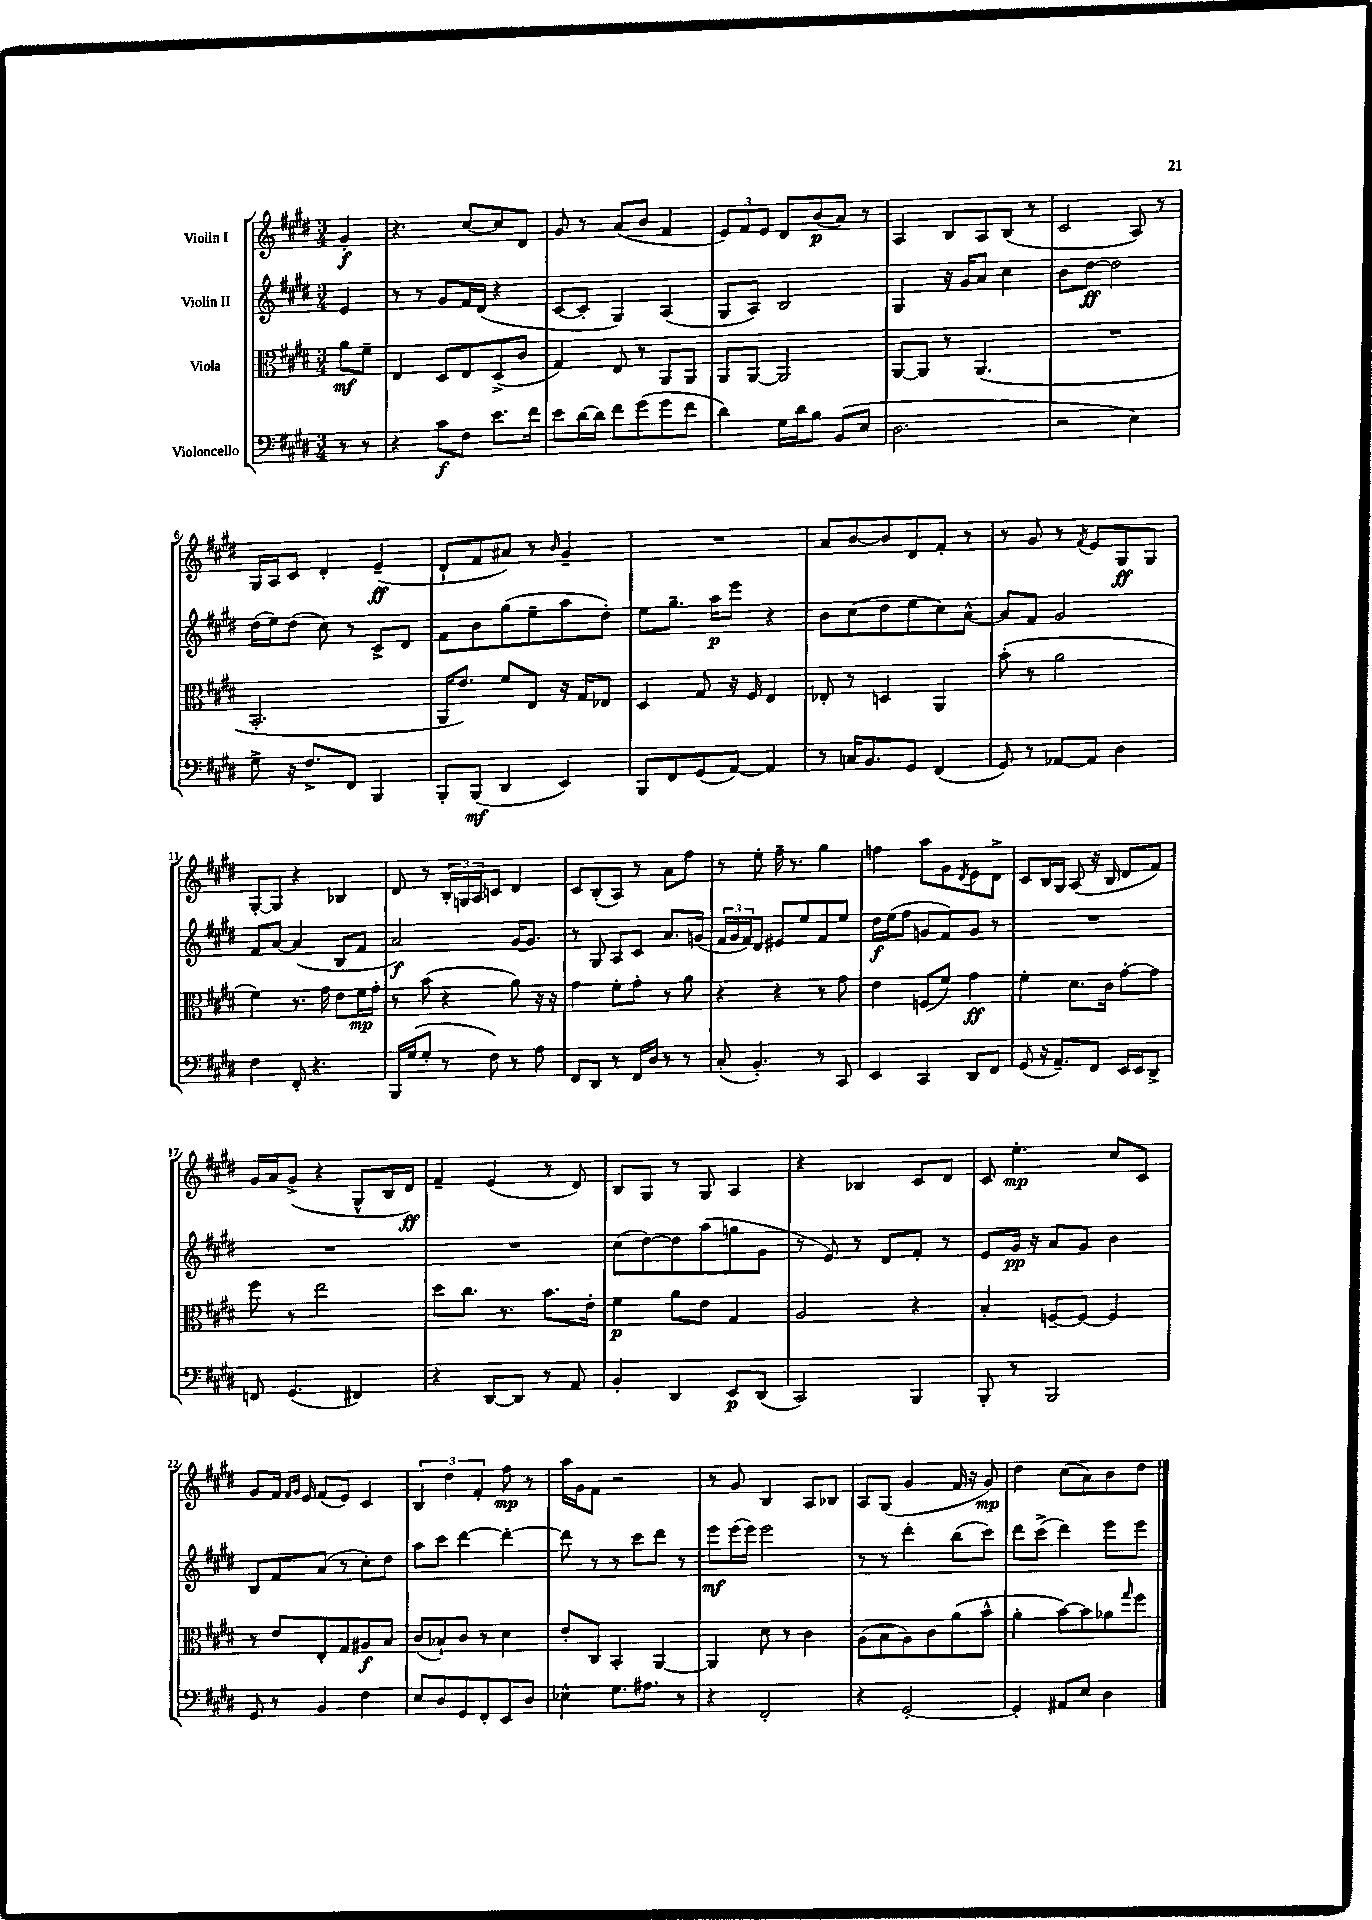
<<
\new StaffGroup <<
\new Staff = "s0" \with { instrumentName = "Violin I" } {
    \clef treble \key e \major \numericTimeSignature \time 3/4 \partial 4
    gis'4-.\f |
    r4. cis''8~ cis''8 dis'8 |
    gis'8 r8 a'8( b'8 fis'4 |
    \tuplet 3/2 { e'8) fis'8 e'8 } dis'8 b'8\p( a'8) r8 |
    a4 b8 a8 b8( r8 |
    cis'2 a8) r8 |
    gis16 a16 cis'8 dis'4-. e'4--\ff( |
    dis'8-! fis'8 ais'8) r8 \grace { b'16 } gis'4-- |
    R2. |
    a'8 b'8~ b'8 dis'8 fis'8-. r8 |
    r8 gis'8 r8 \acciaccatura { fis'8 } e'8 gis8\ff gis8 |
    gis8~-. gis8 r4 bes4 |
    dis'8 r8 \tuplet 3/2 { b16-. g16 a16 } c'8 dis'4 |
    cis'8 b8-.( a8) r8 a'8 fis''8 |
    r8 e''8-. fis''16-- r8. gis''4 |
    f''4 a''8 gis'8 \acciaccatura { dis'8 } e'8 dis'8-> |
    cis'8 b16 gis16 a8( r16 b16 dis'8 fis'8) |
    gis'16 a'16 gis'8->( r4 gis8-^ b16 dis'16\ff) |
    fis'4-- e'4( r8 dis'8) |
    b8 gis8 r8 gis8 a4 |
    r4 bes4 cis'8 dis'8 |
    cis'8 e''4.-.\mp cis''8 cis'8 |
    gis'8 fis'16 \grace { fis'16 gis'16 } e'16 fis'8( e'8) cis'4 |
    \tuplet 3/2 { b4 dis''4 fis'4-. } fis''8\mp r8 |
    a''16 gis'16 fis'8 r2 |
    r8 gis'8 b4 a8 bes8 |
    a8 gis8( gis'4 fis'16 r16 gis'8\mp) |
    dis''4 cis''8( a'8) b'8 dis''8 \bar "|." |
}
\new Staff = "s1" \with { instrumentName = "Violin II" } {
    \clef treble \key e \major \numericTimeSignature \time 3/4 \partial 4
    e'4 |
    r8 r8 gis'8 fis'16 dis'16( r4 |
    cis'8~ cis'8-. gis4) a4( |
    gis8 a8) b2 |
    gis4 r16 gis'16 a'8 cis''4 |
    b'8 dis''8~\ff dis''2 |
    dis''16( e''16) dis''8( cis''8) r8 cis'8-> dis'8 |
    fis'8 b'8 gis''8( e''8-- a''8 dis''8-.) |
    e''8 gis''8.-- a''16\p e'''8 r4 |
    b'8 cis''8( dis''8 e''8 cis''8) a'8~-^ |
    a'8 fis'8 gis'2 |
    fis'8 a'8~ a'4( b8 fis'8 |
    a'2\f) gis'16~ gis'8. |
    r8 gis8 a8 cis'8 a'8. g'16( |
    \tuplet 3/2 { fis'16 gis'16 fis'16) } dis'8 eis'8 e''8 fis'8 e''8 |
    dis''16\f e''16( fis''8 g'8 fis'8) g'8 r8 |
    R2. |
    R2. |
    R2. |
    cis''8( dis''8~) dis''8 a''8( g''8 gis'8 |
    r8 e'8) r8 dis'8 fis'8-. r8 |
    e'8 gis'16\pp r16 a'8 gis'8 b'4 |
    b8 fis'8 a'8( r8 cis''8-.) dis''8 |
    a''8 cis'''8 dis'''4~ dis'''4~-. |
    dis'''8 r8 r8 cis'''8 dis'''8 r8 |
    e'''8\mf e'''16( e'''16) e'''2 |
    r8 r8 dis'''4-. b''8( cis'''8) |
    dis'''8 cis'''8->( dis'''4) e'''8 e'''8 \bar "|." |
}
\new Staff = "s2" \with { instrumentName = "Viola" } {
    \clef alto \key e \major \numericTimeSignature \time 3/4 \partial 4
    a'8\mf fis'8-- |
    e4 dis8 e8 dis8->( cis'8 |
    gis4) e8 r8 a,8 a,8 |
    a,8 a,8~ a,2 |
    a,8~ a,8 r8 a,4.( |
    R2. |
    b,2.-. |
    a,16 e'8.) fis'8 e8 r16 gis16 ees8 |
    dis4 gis8 r16 fis16 e4 |
    ees8-. r8 d4 a,4 |
    b'8-.( r8 a'2 |
    fis'4) r8. gis'16 e'8 fis'16\mp gis'16-. |
    r8 b'8( r4 a'8) r16 r16 |
    gis'4 fis'8-. gis'8-. r8 a'8 |
    r4 r4 r8 gis'8 |
    e'4 f8( fis'8) gis'4\ff |
    fis'4-. dis'8. cis'16 gis'8~-. gis'8 |
    fis''8 r8 e''2 |
    dis''8 cis''8. r8. b'8. e'16-. |
    fis'4\p a'8 e'8 gis4 |
    a2 r4 |
    b4-. f8~-- f8~ f4 |
    r8 e'8 e8-. gis8 ais8\f b8 |
    cis'8( bes8-!) cis'8 r8 dis'4 |
    e'8-. cis8 b,4-. a,4~ |
    a,4 dis'8 r8 cis'4 |
    a8( b8 a8) cis'8 a'8( b'8-^ |
    a'4-. b'8~) b'8 aes'8 \grace { gis''16 } fis''8 \bar "|." |
}
\new Staff = "s3" \with { instrumentName = "Violoncello" } {
    \clef bass \key e \major \numericTimeSignature \time 3/4 \partial 4
    r8 r8 |
    r4 cis'8\f fis8 e'8. fis'16 |
    e'8 dis'16~ dis'16 fis'8 gis'8( gis'8 fis'8 |
    dis'4) gis16 dis'16 b8 b,8( e8 |
    dis2. |
    r2 e4) |
    gis8-> r16 fis8.-> fis,8 b,,4 |
    b,,8-. b,,8\mf( dis,4 e,4) |
    b,,8 fis,8 gis,8( a,8~) a,4 |
    r8 c16 b,8. gis,8 fis,4( |
    gis,8) r8 aes,8~ aes,8 dis4 |
    fis4 fis,8-. r4. |
    b,,16 gis16( gis8-. r8 fis8) r8 a8 |
    fis,8 dis,8 r8 fis,16 dis16 r8 r8 |
    cis8-.( b,4.-.) r8 cis,8 |
    e,4 cis,4 dis,8 fis,8 |
    gis,8( r16 a,8.--) fis,8 e,16 e,16 dis,8-> |
    f,8 gis,4.( fis,4) |
    r4 dis,8~ dis,8 r8 a,8 |
    b,4-. dis,4 e,8\p dis,8( |
    cis,2) b,,4 |
    b,,8-. r8 b,,2 |
    gis,8 r8 b,4 fis4 |
    e8 dis8 gis,8 fis,8-. e,8 dis8 |
    ees4-^ gis8. ais8. r8 |
    r4 fis,2-. |
    r4 gis,2~-. |
    gis,4-. ais,8 e8 dis4 \bar "|." |
}
>>
>>
